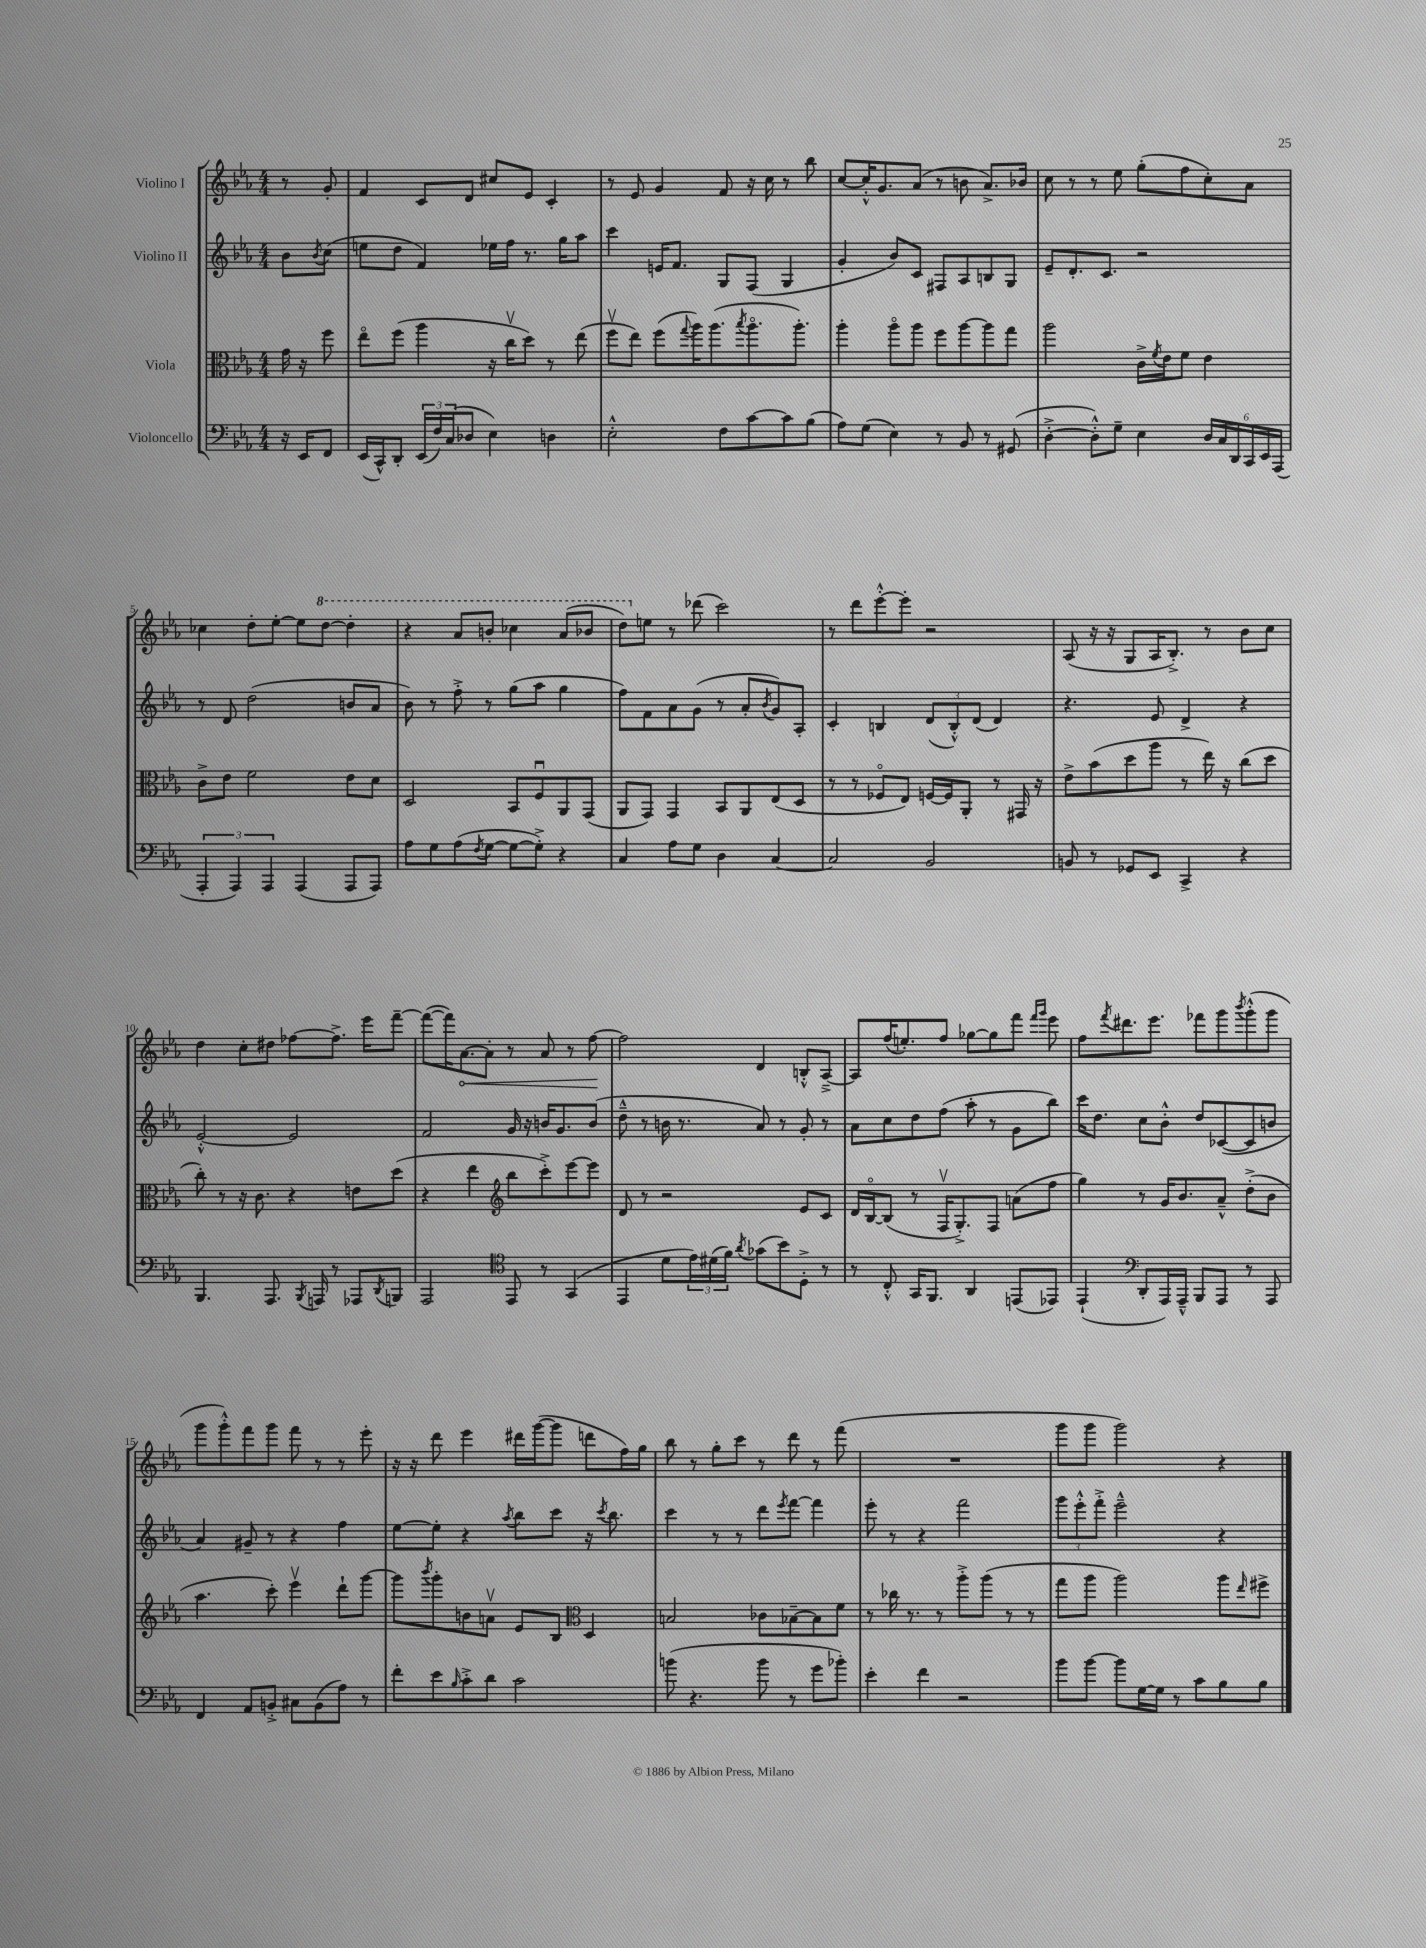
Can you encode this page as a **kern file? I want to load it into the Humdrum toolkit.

**kern	**kern	**kern	**kern	**dynam
*part4	*part3	*part2	*part1	*part1
*staff4	*staff3	*staff2	*staff1	*staff1
*I"Violoncello	*I"Viola	*I"Violino II	*I"Violino I	*
*clefF4	*clefC3	*clefG2	*clefG2	*
*k[b-e-a-]	*k[b-e-a-]	*k[b-e-a-]	*k[b-e-a-]	*
*M4/4	*M4/4	*M4/4	*M4/4	*
=	=	=	=	=
16r	16g\	8b-\L	8r	.
16EE-/KL	16r	.	.	.
.	.	8qb-/	.	.
8FF/J	8ff\	(8cc\J	8g'/	.
=1	=1	=1	=1	=1
(16EE-/LL	8ee-\L	8een\L	4f/	.
16CC^^/J)	.	.	.	.
8DD'/J	(8ff\J	8dd\J	.	.
(24EE-/LL	4aa-\	4f/)	8c/L	.
24F/)	.	.	.	.
(24C/J	.	.	.	.
8D-X/J	.	.	8d/J	.
4E-\)	16r	16ee-X\LL	8cc#X/L	.
.	16ccv\KL	16ff\JJ	.	.
.	8dd\J)	8.r	8e-/J	.
4Dn\	8r	.	4c'/	.
.	.	16gg\KL	.	.
.	(8ee-\	8aa-\J	.	.
=2	=2	=2	=2	=2
2E-'^^\	8ffv\L	4ccc\	8r	.
.	8ee-\J)	.	8e-/	.
.	(8ff\L	16en/KL	4g/	.
.	.	8.f/J	.	.
.	8qqgg/	.	.	.
.	16aa-\K)	.	.	.
.	(8.aa-\	.	.	.
8F\L	.	8G/L	8f/	.
.	8qbb-/	.	.	.
[8c\	8.aa-\	(8F/J	16r	.
.	.	.	16cc\	.
8c\]	.	4G/	8r	.
.	8.aa-'\J)	.	.	.
(8B-\J	.	.	8bb-\	.
=3	=3	=3	=3	=3
8A-\L)	4aa-'\	4g'/	[8cc/L	.
(8G\J	.	.	16cc'^^/K]	.
.	.	.	8.g/	.
4E-\)	8aa-\L	8b-/L)	.	.
.	8aa-\J	8c/J	(8a-/J	.
8r	8ff\L	8F#X/L	8r	.
8BB-/	[8aa-\	8A-/	8bn\	.
8r	8aa-\]	8Bn/	8.a-^/L)	.
(8GG#X/	8gg\J	8G/J	.	.
.	.	.	16b-X/Jk	.
=4	=4	=4	=4	=4
[4D'^\	2aa-\	8e-~/L	8cc\	.
.	.	8.d'/	8r	.
8D'^^\L])	.	.	8r	.
.	.	8.c/J	.	.
8G~\J	.	.	8ee-\	.
4E-\	16c^\LL	2r	(8gg'\L	.
.	8qf/	.	.	.
.	16e-\J	.	.	.
.	8f\J	.	8ff\	.
24D/LL	4e-\	.	8cc'\)	.
24C/	.	.	.	.
24DD/	.	.	.	.
24CC/	.	.	8a-\J	.
24EE-/	.	.	.	.
(24AAA-/JJ	.	.	.	.
!!LO:LB:g=z
=5	=5	=5	=5	=5
6AAA-'/	8c^\L	8r	4cc-X\	.
.	8e-\J	8d/	.	.
6AAA-/)	.	.	.	.
.	2f\	(2dd\	8dd'\L	.
6AAA-/	.	.	.	.
.	.	.	[8ee-'\J	.
(4AAA-/	.	.	8ee-\L]	.
*	*	*	*8va	*
.	.	.	[8ddd\J	.
8AAA-/L	8e-\L	8bn/L	4ddd'\]	.
8AAA-/J)	8d\J	8a-/J	.	.
=6	=6	=6	=6	=6
8A-\L	2D/	8b-\)	4r	.
8G\	.	8r	.	.
(8A-\	.	8ff'^\	8aa-/L	.
8qF/	.	.	.	.
[8G\J	.	8r	8bbn'/J	.
8G\L_	8BB-/L	(8gg\L	4ccc-X\	.
8G'^\J])	8Fu/	8aa-\J	.	.
4r	8AA-/	4gg\	(8aa-/L	.
.	(8GG/J	.	8bb-X/J	.
=7	=7	=7	=7	=7
4C/	8AA-/L	8ff\L)	8ddd\L)	.
*	*	*	*X8va	*
.	8GG/J)	8f\	8een\J	.
8A-\L	4GG/	8a-\	8r	.
8G\J	.	(8g\J	(8ddd-X\	.
4D\	8BB-/L	8r	2ccc\)	.
.	8AA-/	8a-'/L	.	.
.	.	8qb-/	.	.
[4C/	(8E-/	8g/)	.	.
.	8D/J	8A-'/J	.	.
=8	=8	=8	=8	=8
2C/]	8r	4c'/	8r	.
.	8r	.	8ddd\L	.
.	8F-X/L	4Bn/	[8eee-'^^\	.
.	8E-/J)	.	8eee-'\J]	.
2BB-/	[16Fn/LL	(12d/L	2r	.
.	16F/J]	.	.	.
.	.	12B'^^/)	.	.
.	8AA-'/J	.	.	.
.	.	(12d/J	.	.
.	8r	4d/)	.	.
.	16GG#X/	.	.	.
.	16r	.	.	.
=9	=9	=9	=9	=9
8BBn/	8e-^\L	4.r	(8A-/	.
8r	(8b-\	.	16r	.
.	.	.	16r	.
8GG-X/L	8dd\	.	8G/L	.
8EE-/J	8aa-\J	8e-/	16A-/K	.
.	.	.	8.B-'^/J)	.
4CC^/	8r	4d^/	.	.
.	16ee-\)	.	8r	.
.	16r	.	.	.
4r	(8cc\L	4r	8b-\L	.
.	8dd\J	.	8cc\J	.
!!LO:LB:g=z
=10	=10	=10	=10	=10
4.BBB-/	8cc'\)	[2e-'^^/	4dd\	.
.	8r	.	.	.
.	16r	.	8cc'\L	.
.	8.c\	.	.	.
8.AAA-/	.	.	8dd#X\J	.
.	4r	2e-/]	[8ff-X\L	.
8qBBB-/	.	.	.	.
16AAAn/	.	.	.	.
8r	.	.	8.ff-^\J]	.
8AAA-X/L	8en\L	.	.	.
.	.	.	16eee-\KL	.
8qDD/	.	.	.	.
8BBBn/J	(8dd\J	.	[8fff~\J	.
=11	=11	=11	=11	=11
2AAA-/	4r	2f/	(8fff\L_	.
.	.	.	16fff\K])	.
!	!	!	!	!LO:HP:b
.	.	.	[8.a-\	<
.	4ee-\	.	.	.
.	.	.	8a-'\J]	.
*clefC4	*clefG2	*	*	*
8EE-/	8bb-\L	16g/	8r	.
.	.	16r	.	.
8r	8ccc'^\)	16bn/KL	8a-/	.
.	.	8.g/	.	.
(4GG/	[8eee-\	.	8r	.
.	8eee-\J]	(8b/J	[8ff\	.
.	.	.	.	[
=12	=12	=12	=12	=12
4EE-/	8d/	8dd~^^\	2ff\]	.
.	8r	8r	.	.
8d\L	2r	16bn\	.	.
.	.	8.r	.	.
24e-\L)	.	.	.	.
(24d#X\	.	.	.	.
24f\JJ)	.	.	.	.
8qa-/	.	.	.	.
(8g-X\L	.	8a-/)	4d/	.
8b-\)	.	8r	.	.
8D'^\J	8e-/L	8g'/	8Bn'^^/L	.
8r	8c/J	8r	[8A-~^/J	.
=13	=13	=13	=13	=13
8r	16d/LL	8a-\L	8A-/L]	.
.	[16B-/J	.	.	.
8C'^^/	(8B-/J]	8cc\	(16ff/K	.
.	.	.	8.een'/)	.
16GG/KL	8r	8dd\	.	.
8.FF/J	.	.	.	.
.	16Fv/KL	(8ff\J	8ff/J	.
.	8.G'^/)	.	.	.
4AA-/	.	8aa-'\	[8gg-X\L	.
.	8F/J	8r	8gg-\]	.
(8EEn/L	(8an\L	8g\L	8fff\J	.
.	.	.	16qqfff/LL	.
.	.	.	16qqggg/JJ	.
8EE-X/J)	8ff\J	8bb-\J)	8eee-\	.
=14	=14	=14	=14	=14
(4EE-`/	4gg\)	16ccc\KL	8ff\L	.
.	.	8.dd\J	.	.
.	.	.	8qfff/	.
.	.	.	8.ddd#X\	.
*clefF4	*	*	*	*
8DD'/L	8r	8cc\L	.	.
.	.	.	8.eee-\J	.
16AAA-/L)	16g/KL	8b-'^^\J	.	.
16AAA-~^^/JJ	8.b-/	.	.	.
8BBB-/L	.	8dd/L	8fff-X\L	.
8AAA-/J	8a-~^^/J	([8c-X/	8ggg\	.
.	.	.	8qbbb-/	.
8r	(8dd'^\L	8c-/]	(8ggg'^^\	.
8AAA-/	8b-\J	8bn/J	8ggg\J	.
!!LO:LB:g=z
=15	=15	=15	=15	=15
4FF/	4.aa-\	4a-/)	8ggg\L	.
.	.	.	8ggg'^^\)	.
8AA-/L	.	8g#X~/	8fff\	.
8BBn'^/J	8ccc'\)	8r	8ggg\J	.
8C#X\L	4eee-v\	4r	8fff\	.
(8BB\	.	.	8r	.
8A-\J)	8ddd`\L	4ff\	8r	.
8r	[8ggg\J	.	8eee-'\	.
=16	=16	=16	=16	=16
8f'\L	8ggg\L]	[8ee-\L	16r	.
.	.	.	16r	.
.	8qbbb-/	.	.	.
8e-\	8ggg'\	8ee-'\J]	8ddd\	.
16qqB-/	.	.	.	.
8c'^\	8bn\	4r	4eee-\	.
8d\J	8anv\J	.	.	.
.	.	8qaa-/	.	.
2c\	8e-/L	8bb-\L	16ddd#X\LL	.
.	.	.	([16ggg\J	.
.	8B-/J	8ccc\J	8ggg\J]	.
*	*clefC3	*	*	*
.	4D/	16r	8dddn\L	.
.	.	8qccc/	.	.
.	.	8.bb-\	.	.
.	.	.	16ff\L)	.
.	.	.	16gg\JJ	.
=17	=17	=17	=17	=17
(8bn\	2Bn/	4ccc\	8bb-\	.
4.r	.	.	8r	.
.	.	8r	8gg'\L	.
.	.	8r	8ccc\J	.
8b\	8c-X\L	8ddd\L	8r	.
.	.	8qeee-/	.	.
8r	[8B-X~\	[8fff\J	8ddd\	.
8g\L	8B-\]	4fff\]	8r	.
8b-X'\J)	8f\J	.	(8fff\	.
=18	=18	=18	=18	=18
4e-'\	8r	8eee-'\	1r	.
.	16cc-X\	8r	.	.
.	8.r	.	.	.
4f\	.	4r	.	.
.	8r	.	.	.
2r	8aa-'^\L	2fff\	.	.
.	(8aa-\J	.	.	.
.	8r	.	.	.
.	8r	.	.	.
=19	=19	=19	=19	=19
8b-\L	8gg\L	12ggg\L	8ggg\L	.
.	.	12eee-'^^\	.	.
[8b-\J	8aa-\J	.	8ggg\J	.
.	.	12fff'^\J	.	.
8b-\L]	2aa-\)	2eee-~^^\	2ggg\)	.
[16G\L	.	.	.	.
16G\JJ]	.	.	.	.
8r	.	.	.	.
8c\L	.	.	.	.
8B-\	8aa-\L	4r	4r	.
.	16qqee-/	.	.	.
8B-\J	8ff#X^\J	.	.	.
==	==	==	==	==
*-	*-	*-	*-	*-
